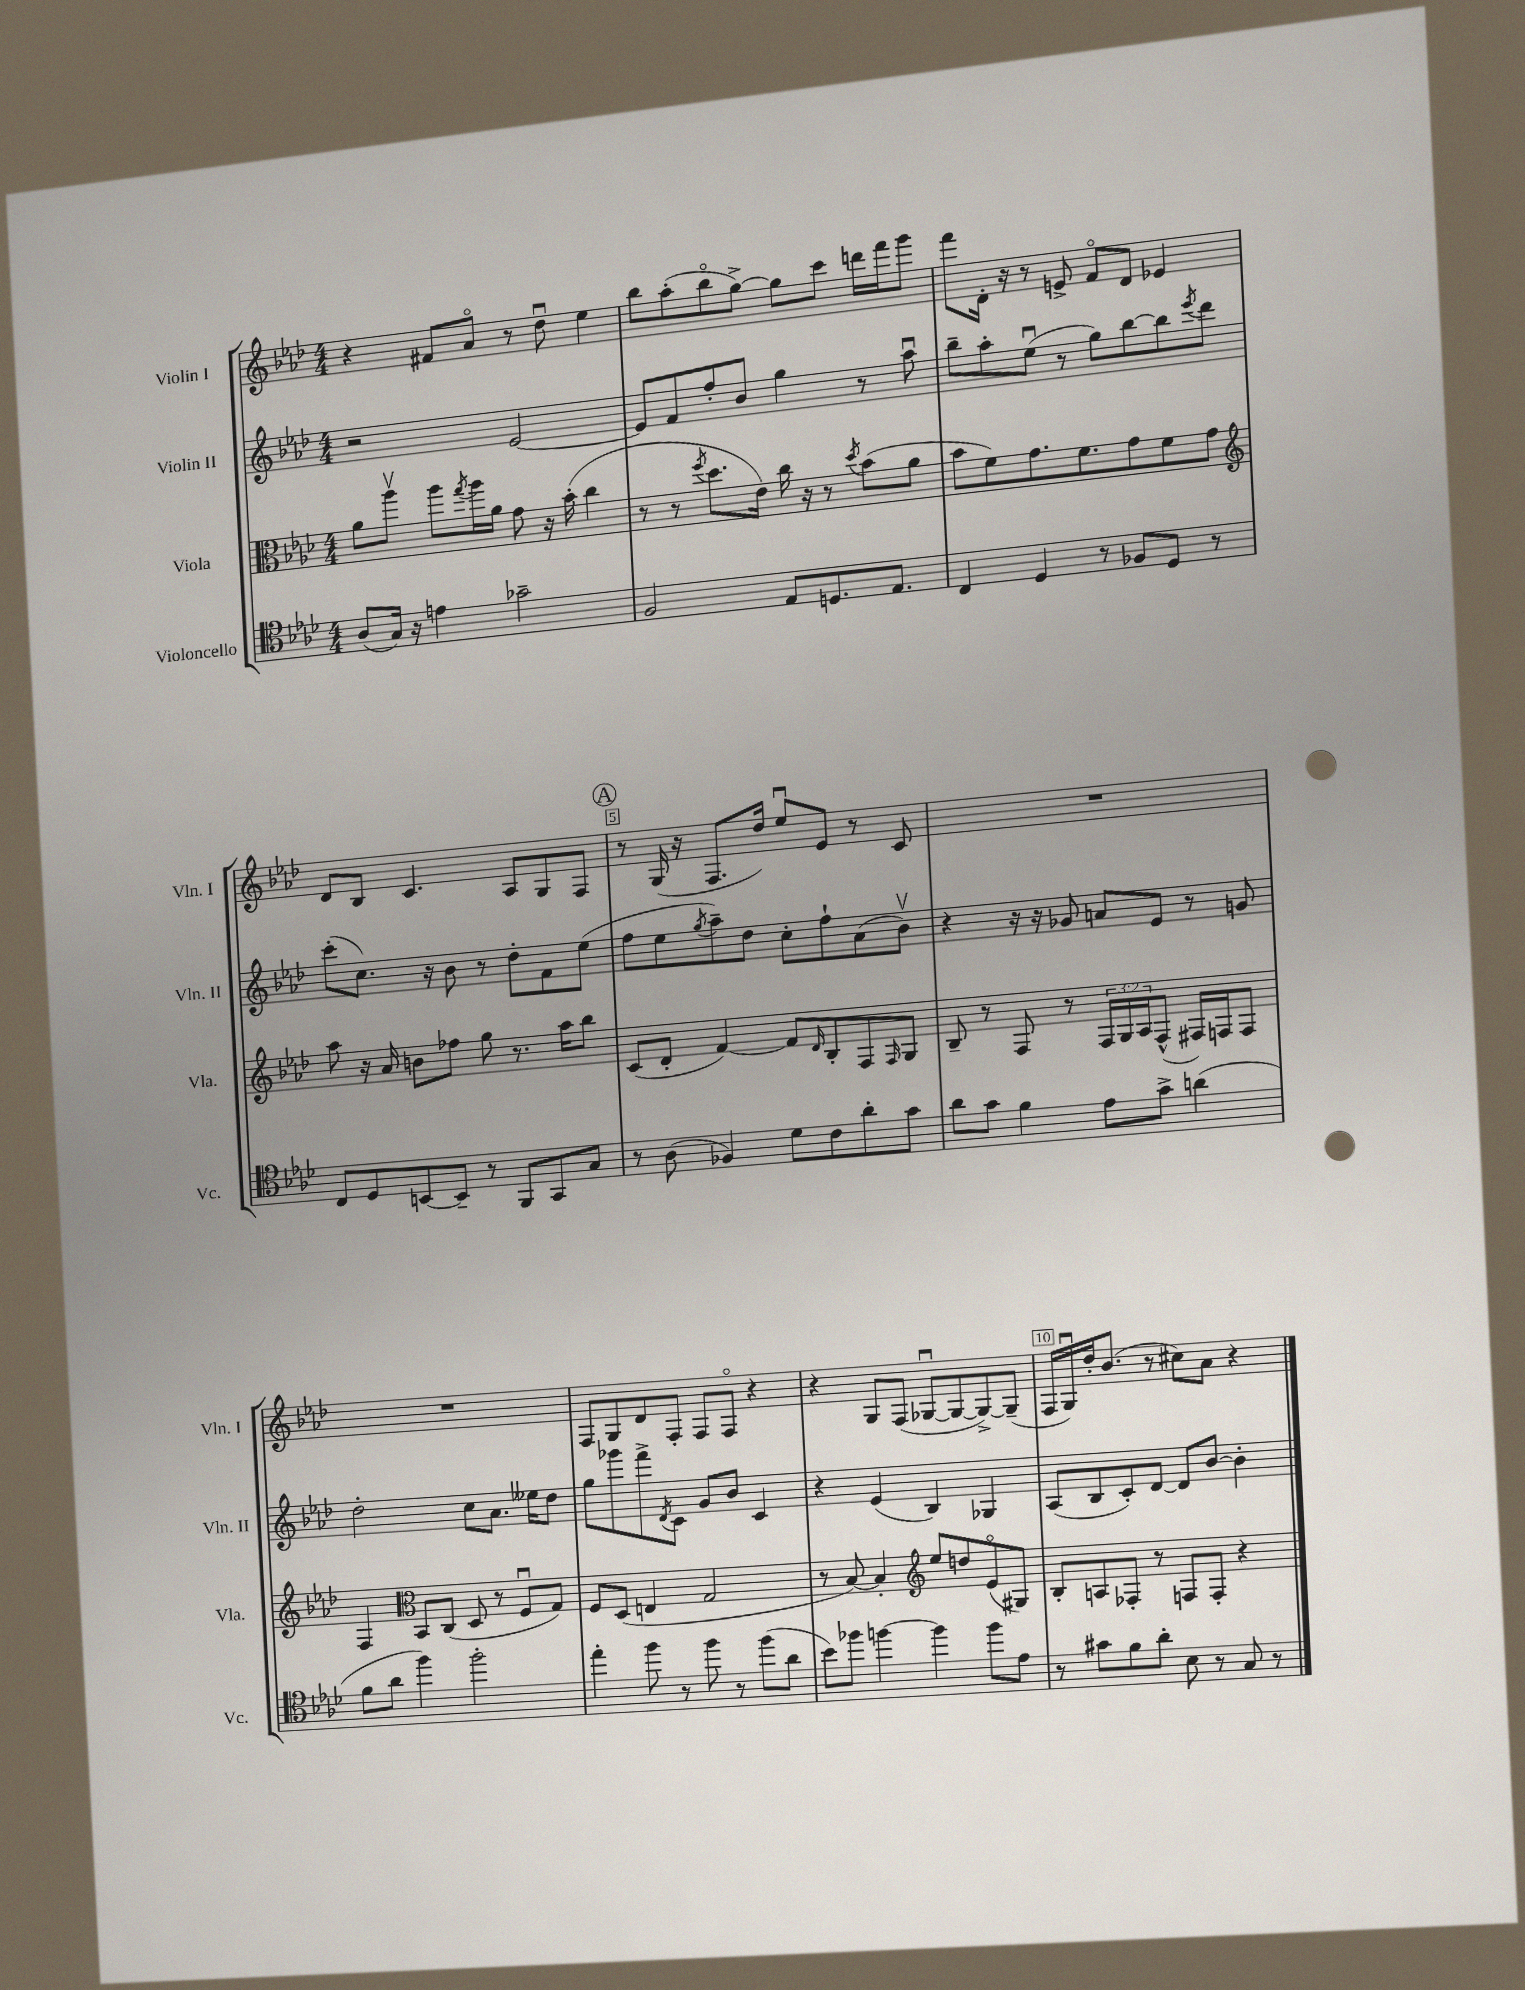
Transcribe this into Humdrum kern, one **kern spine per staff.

**kern	**kern	**kern	**kern
*staff4	*staff3	*staff2	*staff1
*clefC4	*clefC3	*clefG2	*clefG2
*k[b-e-a-d-]	*k[b-e-a-d-]	*k[b-e-a-d-]	*k[b-e-a-d-]
*M4/4	*M4/4	*M4/4	*M4/4
(8A-	8a-	2r	4r
16G)	8aa-v	.	.
16r	.	.	.
4e	8aa-	.	8f#
.	8qgg	.	.
.	16aa-	.	8a-o
.	16a-	.	.
2g-~	8g	[2e-	8r
.	16r	.	8dd-u
.	(16b-'	.	.
.	4cc	.	4ee-
=	=	=	=
2F	8r	8e-]	8bb-
.	8r	8f	(8aa-'
.	8qff	.	.
.	8.dd-	8ff'	8bb-o
.	.	8b-	[8gg^)
.	16e-)	.	.
8E-	16cc	4gg	8gg]
.	16r	.	.
8.D	8r	.	8ccc
.	8qdd-	.	.
.	(8b-	8r	16ddd
8.E-	.	.	16fff
.	8a-	8aa-u	8ggg
=	=	=	=
4C	8b-	8bb-~	8fff
.	8f)	8aa-'	16d-'
.	.	.	16r
4D-	8.g	(8ee-u	8r
.	.	8r	8e^
.	8.f	.	.
8r	.	8gg)	8fo
8F-	8g	[8bb-	8d-
8D-	8f	8bb-]	4e-
.	.	8qeee-	.
8r	8g	8ddd-	.
=	=	=	=
*	*clefG2	*	*
8C	8aa-	(8ccc'	8d-
8D-	16r	8.cc)	8B-
.	16a-	.	.
[8BB	8b	.	4.c
.	.	16r	.
8BB~]	8ff-	8b-	.
8r	8gg	8r	.
8FF	8.r	8dd-'	8A-
8GG	.	8f	8G
.	16aa-	.	.
8G	8bb-	(8ee-	8F
=	=	=	=
8r	(8c	8ff	8r
(8A-	8d-'	8ee-	(16G
.	.	.	16r
.	.	8qgg	.
4F-)	[4f)	8aa-~)	8.F
.	.	8dd-	.
.	.	.	16dd-)
8d-	8f]	8cc'	8ee-u
.	16qqd-	.	.
8c	8B-'	8ff`	8e-
8a-'	8F	(8a-	8r
.	16qqF	.	.
8g	8G	8b-v)	8c
=	=	=	=
8a-	8B-~	4r	1r
8g	8r	.	.
4f	8F	16r	.
.	.	16r	.
.	8r	8g-	.
8e-	24F	8a	.
.	24G	.	.
.	24A-	.	.
8g^	(8F^^	8e-	.
(4a	16F#)	8r	.
.	16F	.	.
.	8F	8g	.
=	=	=	=
8f	4F	2dd-'	1r
8a-	.	.	.
*	*clefC3	*	*
4ff)	8BB-	.	.
.	(8C	.	.
2ff'	8D-	8cc	.
.	8r	8.a-	.
.	8Fu	.	.
.	.	16ee--	.
.	8G)	8dd-	.
=	=	=	=
4ee-'	8F	8gg	8F
.	(8D-	8ggg-	8G
8ff	4E	8fff^	8d-
.	.	8qd-	.
8r	.	8c	8F'
8ff	2G	8g	8F
8r	.	8b-	8Fo
(8ff	.	4c	4r
8a-	.	.	.
=	=	=	=
8b-)	8r	4r	4r
8ff-	[8B-)	.	.
[4ff	4B-']	(4e-	8G
.	.	.	(8F
*	*clefG2	*	*
4ff]	8ee-	4B-)	[8G-u
.	8dd	.	8G-_
8ff	(8e-o	4G-	8G-^_)
8e-	8G#)	.	(8G-~]
=	=	=	=
8r	8B-'	(8A-	16F
.	.	.	16Gu)
8g#	8A	8B-	16dd-'
.	.	.	(8.b-
8f	8F-'	8c')	.
8a-'	8r	[8d-	8r
8B-	8F	8d-]	8cc#)
8r	8F'	[8b-	8a-
8G	4r	4b-']	4r
8r	.	.	.
==	==	==	==
*-	*-	*-	*-
